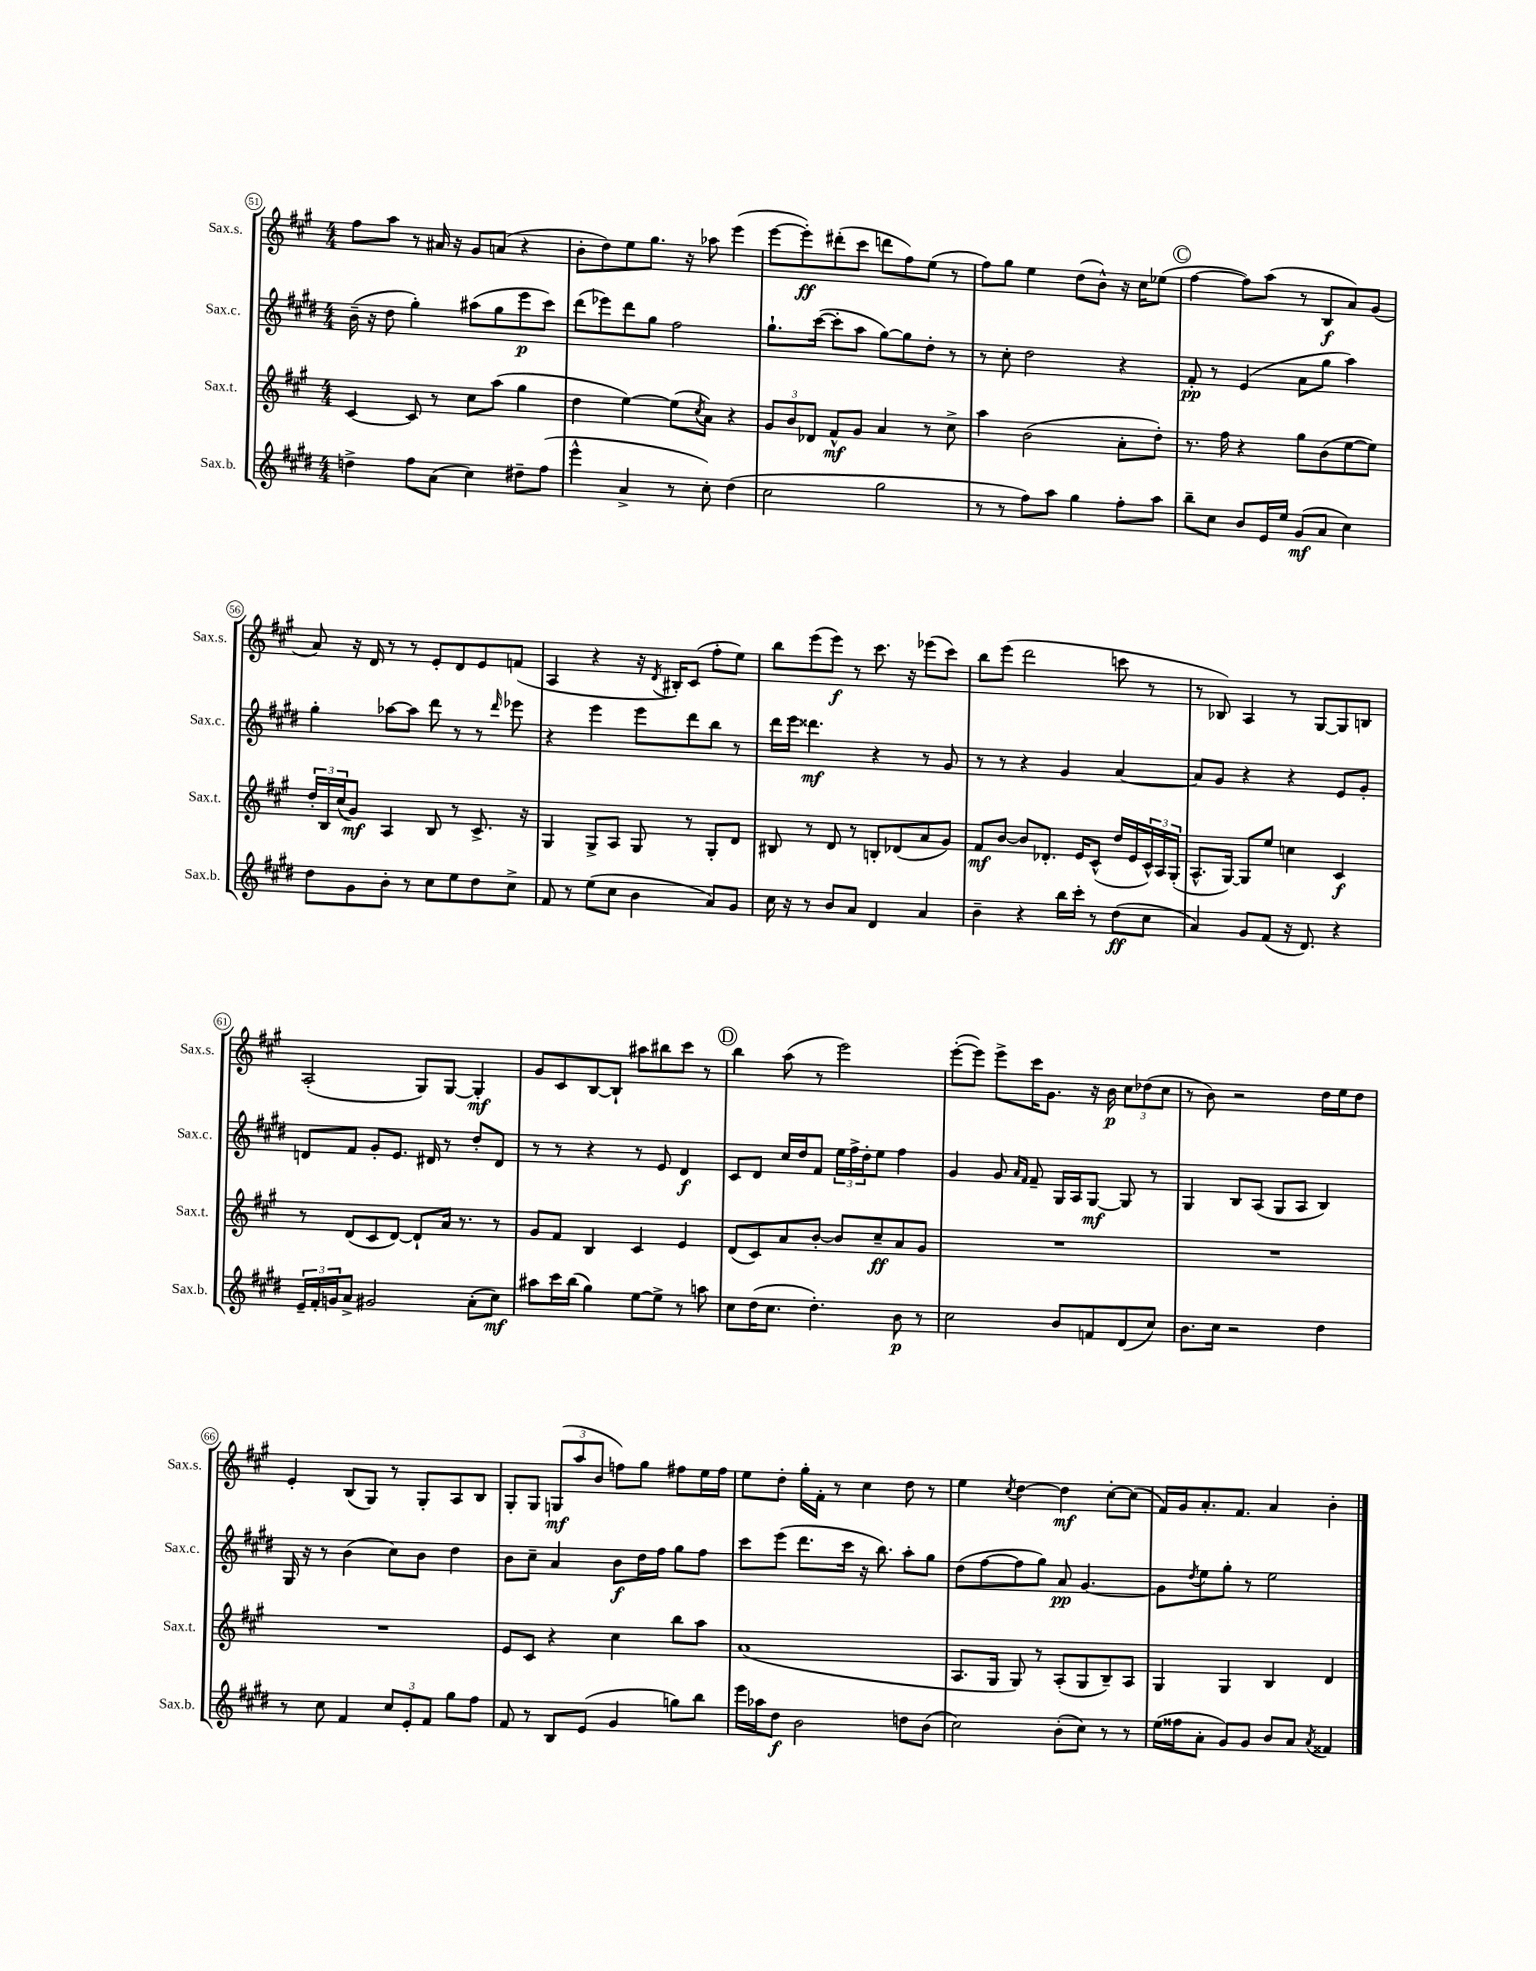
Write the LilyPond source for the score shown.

<<
\new StaffGroup <<
\new Staff = "s0" \with { instrumentName = "Sax.s." shortInstrumentName = "Sax.s." } {
    \clef treble \key a \major \numericTimeSignature \time 4/4
    fis''8 a''8 r8 ais'16 r16 gis'8 a'8( r4 |
    b'8-. d''8) e''8 gis''8. r16 aes''8 e'''4( |
    e'''8~ e'''8-.\ff) dis'''8-.( cis'''8 d'''8 fis''8) e''8( r8 |
    fis''8) gis''8 e''4 d''8( b'8-^) r16 cis''16 ees''8( |
    \mark \markup { \circle "C" } fis''4~ fis''8) a''8( r8 b8\f a'8) gis'8( |
    a'8) r16 d'16 r8 r8 e'8-. d'8 e'8 f'8( |
    a4 r4 r16 \acciaccatura { d'8 } bis16-.) cis'8( fis''8-. e''8) |
    b''8 e'''8( e'''8\f) r8 cis'''8. r16 ees'''8( cis'''8) |
    b''8 e'''8( d'''2 c'''8 r8 |
    r8 bes8) a4 r8 gis8~ gis8 b8 |
    a2-.( gis8) gis8~ gis4-.\mf |
    gis'8 cis'8 b8~ b8-! ais''8 bis''8 cis'''8 r8 |
    \mark \markup { \circle "D" } b''4 a''8( r8 e'''2) |
    e'''8~-.( e'''8) e'''8-> cis'''16 gis'8. r16 b'16\p \tuplet 3/2 { cis''8 des''8( cis''8 } |
    r8 b'8) r2 d''16 e''16 d''8 |
    e'4-. b8( gis8) r8 gis8-. a8 b8 |
    gis8-. gis8 \tuplet 3/2 { g8\mf( a''8 b'8 } f''8) gis''8 fis''8 e''16 fis''16 |
    e''8 d''8-. gis''16-. fis'16-. r8 cis''4 d''8 r8 |
    e''4 \acciaccatura { cis''8 } d''4~ d''4\mf cis''8~-. cis''8( |
    fis'16) gis'16 a'8.-. fis'8. a'4 b'4-. \bar "|." |
}
\new Staff = "s1" \with { instrumentName = "Sax.c." shortInstrumentName = "Sax.c." } {
    \clef treble \key e \major \numericTimeSignature \time 4/4
    b'16--( r16 dis''8 gis''4-.) ais''8( gis''8 e'''8\p cis'''8) |
    dis'''8( ees'''8) dis'''8 gis''8 fis''2 |
    gis''8.-! cis'''16~( cis'''8-. a''8 gis''8~) gis''8 dis''8-. r8 |
    r8 cis''8-. dis''2 r4 |
    \mark \markup { \circle "C" } fis'8-.\pp r8 e'4( a'8 gis''8 a''4) |
    gis''4-. aes''8~ aes''8 dis'''8 r8 r8 \grace { dis'''16 } ees'''8 |
    r4 e'''4 e'''8 dis'''8 b''8 r8 |
    dis'''16 e'''16 disis'''4.\mf r4 r8 gis'8 |
    r8 r8 r4 gis'4 a'4~ |
    a'8 gis'8 r4 r4 e'8 gis'8-. |
    d'8 fis'8 gis'8-. e'8. dis'16 r8 dis''8-. dis'8 |
    r8 r8 r4 r8 e'8 dis'4\f |
    \mark \markup { \circle "D" } cis'8 dis'8 cis''16 dis''16 fis'8 \tuplet 3/2 { e''16 fis''16-> dis''16-. } e''8 fis''4 |
    gis'4 gis'8 \grace { a'16 fis'16 } fis'8-- gis16 a16 gis8~\mf gis8 r8 |
    gis4 b8 a8( gis8 a8 b4) |
    gis16 r16 r8 b'4( cis''8) b'8 dis''4 |
    b'8 cis''8-- a'4 b'8\f dis''16 fis''16 gis''8 fis''8 |
    cis'''8 e'''8( dis'''8. cis'''16 r16 b''8.) a''8-. gis''8 |
    dis''8( fis''8~ fis''8 gis''8) a'8\pp gis'4.~ |
    gis'8 \acciaccatura { dis''8 } e''8 gis''8-. r8 e''2 \bar "|." |
}
\new Staff = "s2" \with { instrumentName = "Sax.t." shortInstrumentName = "Sax.t." } {
    \clef treble \key a \major \numericTimeSignature \time 4/4
    cis'4~ cis'8 r8 cis''8 a''8( gis''4 |
    d''4 e''4~) e''8( \acciaccatura { cis''8 } a'8) r4 |
    \tuplet 3/2 { gis'8 b'8 des'8 } fis'8-^\mf gis'8 a'4 r8 cis''8-> |
    a''4 b'2( a'8-. d''8-.) |
    \mark \markup { \circle "C" } r8. fis''16 r4 gis''8 b'8( e''8~ e''8) |
    \tuplet 3/2 { d''16-. b16 cis''16( } gis'8\mf) a4 b8 r8 cis'8.-> r16 |
    gis4 gis8-> a8 gis8 r8 gis8-. d'8 |
    bis8 r8 d'8 r8 b8-. des'8( a'8 gis'8) |
    fis'8\mf b'8~ b'8 des'8.-. e'16 cis'8-^( d''16 e'16 \tuplet 3/2 { cis'16-^) a16 gis16-.( } |
    a8.-^ gis16~) gis8 e''8 c''4 cis'4\f |
    r8 d'8( cis'8 d'8~) d'8-! a'16 r8. r8 |
    gis'8 fis'8 b4 cis'4 e'4 |
    \mark \markup { \circle "D" } d'8( cis'8) a'8 b'8~-. b'8 cis''8--\ff a'8 gis'8 |
    R1 |
    R1 |
    R1 |
    e'8 cis'8 r4 cis''4 b''8 a''8 |
    a'1( |
    a8. gis16 gis8) r8 a8-.( gis8 b8--) a8 |
    gis4 gis4 b4 d'4 \bar "|." |
}
\new Staff = "s3" \with { instrumentName = "Sax.b." shortInstrumentName = "Sax.b." } {
    \clef treble \key e \major \numericTimeSignature \time 4/4
    d''4-> fis''8 a'8( cis''4) dis''8-- fis''8( |
    e'''4-^ a'4-> r8 cis''8-.) dis''4( |
    cis''2 gis''2 |
    r8 r8 fis''8) a''8 gis''4 fis''8-. a''8 |
    \mark \markup { \circle "C" } b''8-- cis''8 b'8 e'16 e''16 gis'8\mf( a'8 cis''4) |
    dis''8 gis'8 b'8-. r8 cis''8 e''8 dis''8 cis''8-> |
    fis'8 r8 e''8( cis''8 b'4 a'8) gis'8 |
    cis''16 r16 r8 b'8 a'8 dis'4 a'4 |
    b'4-- r4 b''16 cis'''16-. r8 dis''8\ff( cis''8 |
    a'4) gis'8 fis'8( r16 dis'8.) r4 |
    \tuplet 3/2 { e'16-- fis'16-. g'16 } a'8-> gis'2 a'8-.( cis''8\mf) |
    ais''8 cis'''16 b''16( gis''4) e''8~ e''8-> r8 a''8 |
    \mark \markup { \circle "D" } cis''8 dis''16( cis''8. dis''4.-.) b'8\p r8 |
    cis''2 b'8 f'8 dis'8( cis''8) |
    b'8. cis''16 r2 dis''4 |
    r8 cis''8 fis'4 \tuplet 3/2 { cis''8 e'8-. fis'8 } gis''8 fis''8 |
    fis'8 r8 b8 e'8( gis'4 g''8) b''8 |
    e'''16 aes''16 dis''8\f b'2 d''8 b'8( |
    cis''2) b'8-.( cis''8) r8 r8 |
    e''16( fisis''16 a'8-. gis'8) gis'8 b'8 a'8 \acciaccatura { a'8 } fisis'4 \bar "|." |
}
>>
>>
\layout { \context { \Score currentBarNumber = #51 \override BarNumber.stencil = #(make-stencil-circler 0.1 0.3 ly:text-interface::print) } }
